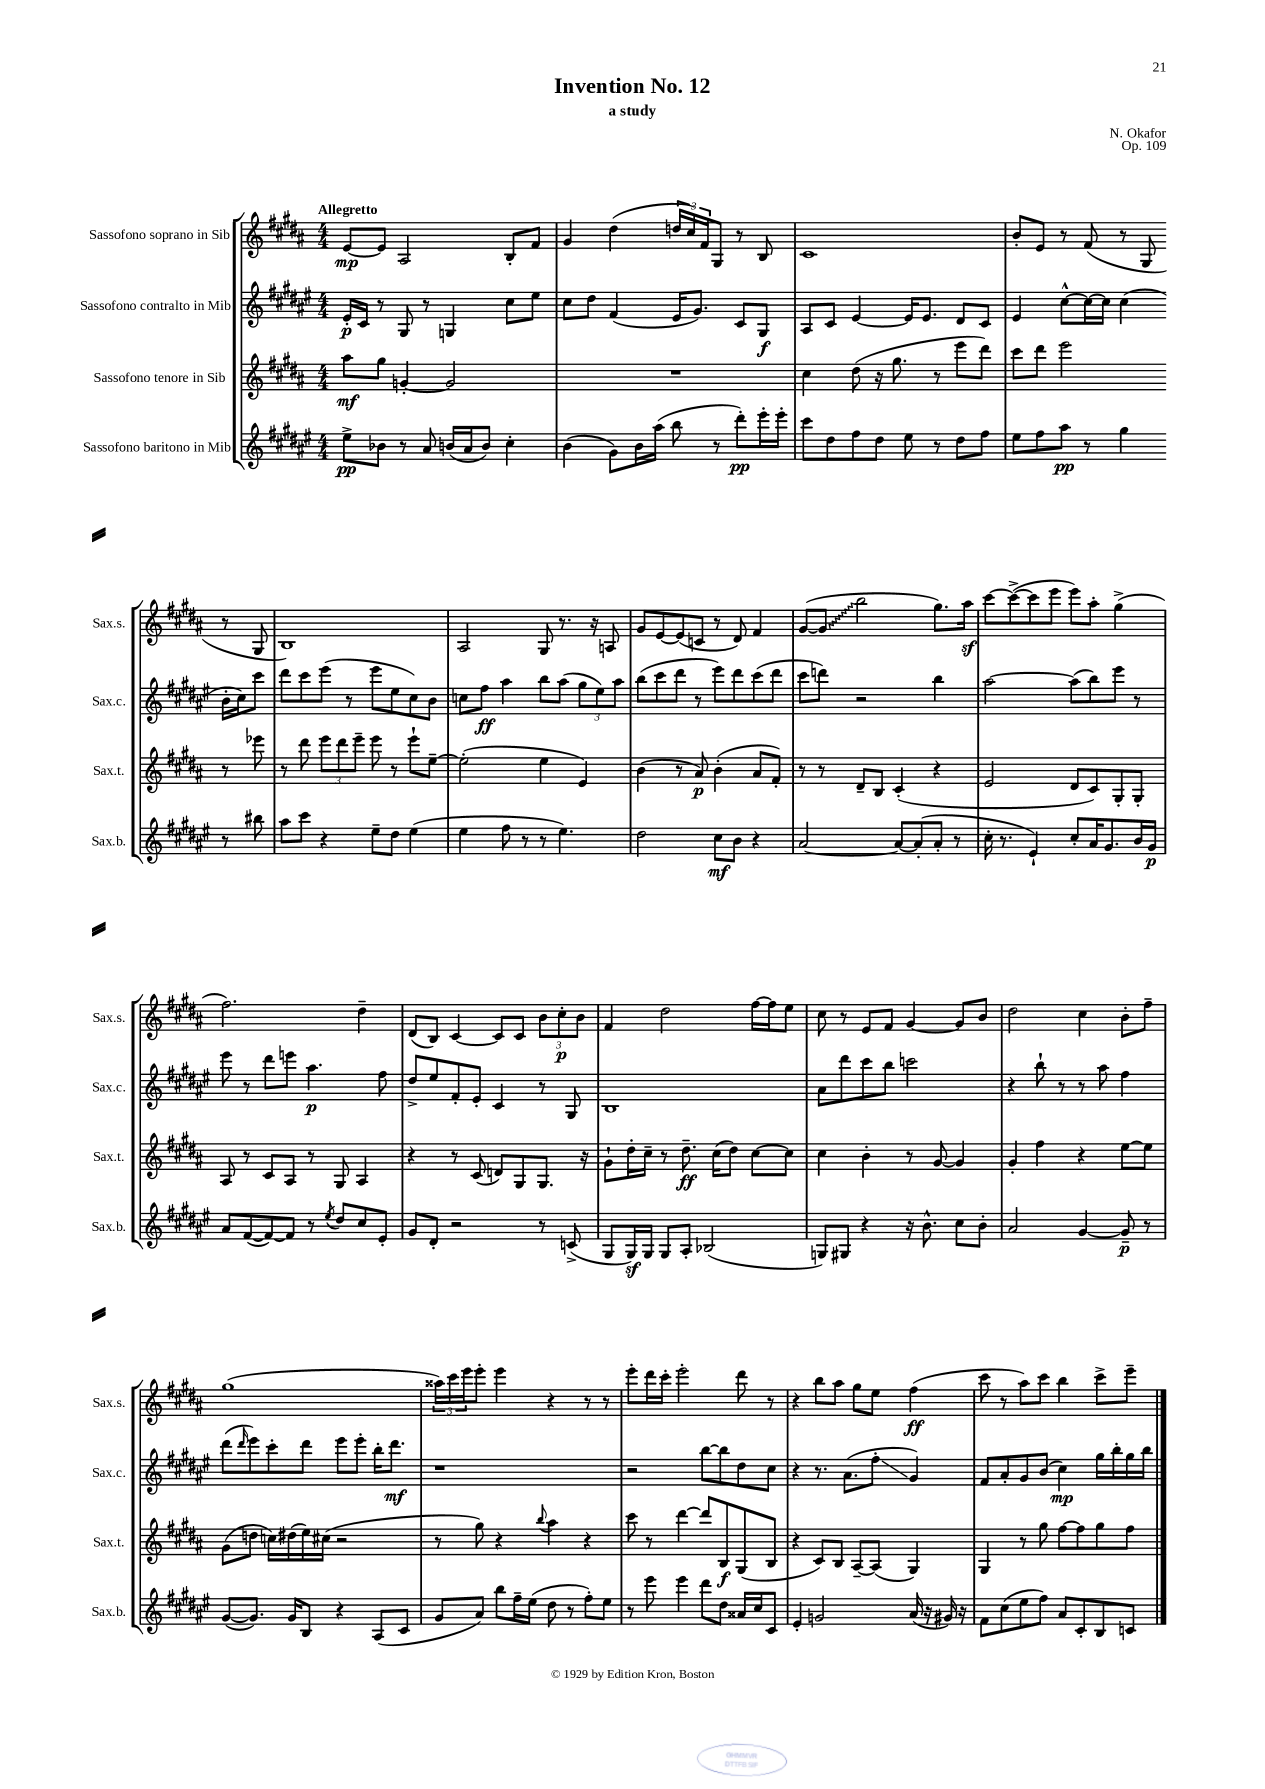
\header { title = "Invention No. 12" composer = "N. Okafor" subtitle = "a study" opus = "Op. 109" }
<<
\new StaffGroup <<
\new Staff = "s0" \with { instrumentName = "Sassofono soprano in Sib" shortInstrumentName = "Sax.s." } {
    \clef treble \key b \major \numericTimeSignature \time 4/4 \tempo "Allegretto"
    e'8~\mp e'8 ais2 b8-. fis'8 |
    gis'4 dis''4( \tuplet 3/2 { d''16 cis''16) fis'16 } gis8 r8 b8 |
    cis'1 |
    b'8-. e'8 r8 fis'8( r8 gis8 r8 gis8 |
    b1) |
    ais2 gis8 r8. r16 a8 |
    gis'8 e'8~ e'8( c'8 r8 dis'8) fis'4 |
    gis'8~( \once \override Glissando.style = #'zigzag gis'8\glissando b''2 gis''8.) ais''16\sf |
    cis'''8~ cis'''8~->( cis'''8 e'''8 e'''8) ais''8-. gis''4->( |
    fis''2.) dis''4-- |
    dis'8( b8) cis'4~ cis'8 cis'8 \tuplet 3/2 { b'8 cis''8-.\p b'8 } |
    fis'4 dis''2 fis''16~ fis''16 e''8 |
    cis''8 r8 e'8 fis'8 gis'4~ gis'8 b'8 |
    dis''2 cis''4 b'8-. fis''8-- |
    gis''1( |
    \tuplet 3/2 { aisis''16) cis'''16 e'''16 } e'''8-. e'''4 r4 r8 r8 |
    e'''8-. dis'''16 cis'''16-. e'''2-. dis'''8 r8 |
    r4 b''8 ais''8 gis''8 e''8 fis''4\ff( |
    cis'''8 r8 ais''8) cis'''8 b''4 cis'''8-> e'''8-- \bar "|." |
}
\new Staff = "s1" \with { instrumentName = "Sassofono contralto in Mib" shortInstrumentName = "Sax.c." } {
    \clef treble \key fis \major \numericTimeSignature \time 4/4
    eis'16-.\p cis'16 r8 gis8 r8 g4 cis''8 eis''8 |
    cis''8 dis''8 fis'4( eis'16 gis'8.) cis'8 gis8\f |
    ais8 cis'8 eis'4~ eis'16 eis'8. dis'8 cis'8 |
    eis'4 cis''8~-^ cis''16~ cis''16 cis''4( b'16-. cis''16) cis'''8 |
    dis'''8 cis'''8 eis'''8( r8 eis'''8 eis''8 cis''8) b'8 |
    c''8 fis''8\ff ais''4 b''8 ais''8( \tuplet 3/2 { gis''8 eis''8) ais''8 } |
    b''8( cis'''8 dis'''8 r8 eis'''8) dis'''8 cis'''8( dis'''8 |
    cis'''8 d'''8) r2 b''4 |
    ais''2~ ais''8( b''8) eis'''8 r8 |
    eis'''8 r8 dis'''8 e'''8 ais''4.\p fis''8 |
    dis''8-> eis''8 fis'8-. eis'8-. cis'4 r8 gis8 |
    b1 |
    ais'8 dis'''8 cis'''8 b''8 c'''2 |
    r4 b''8-! r8 r8 ais''8 fis''4 |
    dis'''8( \grace { dis'''16 } eis'''8) cis'''8-. dis'''8 eis'''8 eis'''8-. b''16-. dis'''8.\mf |
    r1 |
    r2 b''8~ b''8 dis''8 cis''8 |
    r4 r8. ais'8.( fis''8-.\glissando gis'4) |
    fis'8 ais'8-. gis'8 b'8( cis''4\mp) gis''16 b''16-. gis''16 b''16 \bar "|." |
}
\new Staff = "s2" \with { instrumentName = "Sassofono tenore in Sib" shortInstrumentName = "Sax.t." } {
    \clef treble \key b \major \numericTimeSignature \time 4/4
    ais''8\mf gis''8 g'4~-. g'2 |
    R1 |
    cis''4 dis''8( r16 gis''8. r8 e'''8 dis'''8) |
    cis'''8 dis'''8 e'''2 r8 ees'''8 |
    r8 dis'''8 \tuplet 3/2 { e'''8 dis'''8 e'''8-- } e'''8 r8 e'''8-! e''8~-- |
    e''2-.( e''4 e'4) |
    b'4( r8 ais'8\p) b'4-.( ais'8 fis'8-.) |
    r8 r8 dis'8-- b8 cis'4-.( r4 |
    e'2 dis'8 cis'8) gis8-. gis8-. |
    ais8 r8 cis'8 ais8 r8 gis8 ais4 |
    r4 r8 cis'8( d'8) gis8 gis8. r16 |
    gis'8-! dis''16-. cis''16-- r8 dis''8.--\ff cis''16( dis''8) cis''8~ cis''8 |
    cis''4 b'4-. r8 gis'8~ gis'4 |
    gis'4-. fis''4 r4 e''8~ e''8 |
    gis'8( d''8 c''16) dis''16( e''16) cis''16( r2 |
    r8 gis''8) r4 \appoggiatura { b''8 } ais''4 r4 |
    cis'''8 r8 dis'''4~ dis'''8 b8\f gis8( b8 |
    r4 cis'8) b8 ais8~-- ais8( gis4) |
    gis4 r8 gis''8 fis''8~ fis''8 gis''8 fis''8 \bar "|." |
}
\new Staff = "s3" \with { instrumentName = "Sassofono baritono in Mib" shortInstrumentName = "Sax.b." } {
    \clef treble \key fis \major \numericTimeSignature \time 4/4
    eis''8->\pp bes'8 r8 ais'8 b'16( ais'16 b'8) cis''4-. |
    b'4( gis'8) b'16 ais''16( b''8 r8 dis'''8-.\pp) eis'''16-. eis'''16-. |
    cis'''8 dis''8 fis''8 dis''8 eis''8 r8 dis''8 fis''8 |
    eis''8 fis''8 ais''8\pp r8 gis''4 r8 bis''8 |
    ais''8 cis'''8 r4 eis''8-- dis''8 eis''4( |
    eis''4 fis''8 r8 r8 eis''4.) |
    dis''2 cis''8\mf b'8 r4 |
    ais'2~ ais'8~ ais'8-.( ais'8-. r8 |
    cis''16-. r8. eis'4-!) cis''8-. ais'16 gis'8. b'16 gis'16\p |
    ais'8 fis'8~( fis'8~) fis'8 r8 \acciaccatura { eis''8 } dis''8 cis''8 eis'8-. |
    gis'8 dis'8-. r2 r8 c'8->( |
    gis8 gis16\sf) gis16 gis8 ais8-. bes2( |
    g8) gis8 r4 r16 b'8.-^ cis''8 b'8-. |
    ais'2 gis'4~ gis'8--\p r8 |
    gis'8~( gis'8.) gis'16 b8 r4 ais8( cis'8 |
    gis'8 ais'8) b''8 fis''16-- eis''16( dis''8 r8 fis''8-.) eis''8 |
    r8 eis'''8 eis'''4 dis'''8 dis''8 aisis'16 cis''16 cis'8 |
    eis'4-. g'2 ais'16( r16 gis'16) r16 |
    fis'8 cis''8( eis''8 fis''8) ais'8 cis'8-. b8 c'8 \bar "|." |
}
>>
>>
\layout { \context { \Score \remove "Bar_number_engraver" } }
